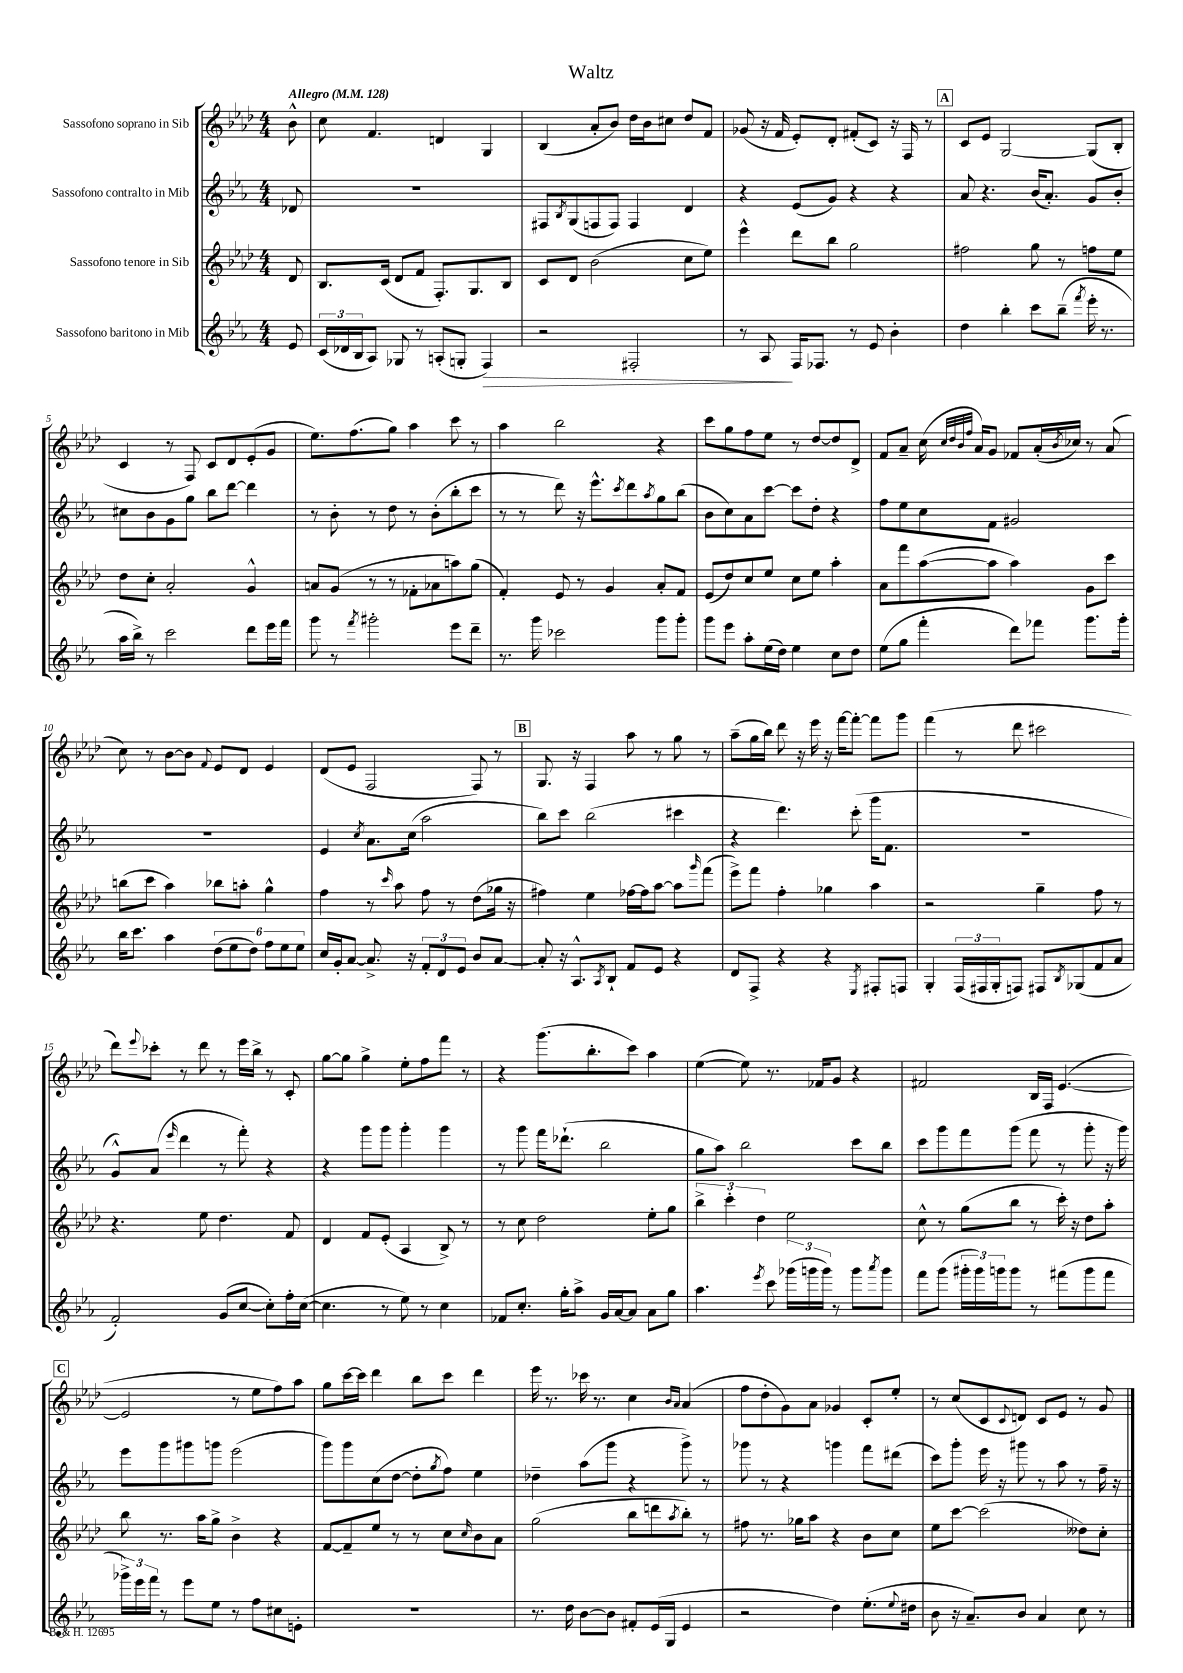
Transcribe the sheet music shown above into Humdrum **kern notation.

**kern	**dynam	**kern	**kern	**kern
*part4	*part4	*part3	*part2	*part1
*staff4	*staff4	*staff3	*staff2	*staff1
*I"Sassofono baritono in Mib	*	*I"Sassofono tenore in Sib	*I"Sassofono contralto in Mib	*I"Sassofono soprano in Sib
*clefG2	*	*clefG2	*clefG2	*clefG2
*k[b-e-a-]	*	*k[b-e-a-d-]	*k[b-e-a-]	*k[b-e-a-d-]
*M4/4	*	*M4/4	*M4/4	*M4/4
*MM128	*	*MM128	*MM128	*MM128
=	=	=	=	=
!	!	!	!	!LO:TX:a:B:t=Allegro
8e-/	.	8d-/	8d-X/	8b-^^\
=1	=1	=1	=1	=1
(24c/LL	.	8.B-/L	1r	8cc\
24d-X/	.	.	.	.
24B-/J	.	.	.	.
8A-/J)	.	.	.	4.f/
.	.	(16c/Jk	.	.
8G-X/	.	8d-/L	.	.
8r	.	8f/J	.	.
(8An'/L	.	8.F'/L)	.	4dn/
8Gn'/J	.	.	.	.
.	.	8.G/	.	.
!	!LO:HP:b	!	!	!
4F/)	>	.	.	4G/
.	.	8B-/J	.	.
=2	=2	=2	=2	=2
2r	.	8c/L	8F#X/L	(4B-/
.	.	.	8qB-/	.
.	.	8d-/J	(8G/	.
.	.	(2b-\	8Fn/	8a-'/L
.	.	.	8F/J)	8b-/J)
2F#X'/	.	.	4F/	16dd-\LL
.	.	.	.	16b-\J
.	.	.	.	8cc#X\J
.	.	8cc\L	4d/	8dd-/L
.	.	8ee-\J)	.	8f/J
=3	=3	=3	=3	=3
8r	.	4eee-^^\	4r	(8g-X/
8A-/	.	.	.	16r
.	.	.	.	16f/
16F/KL	]	8ddd-\L	(8e-/L	8e-'/L)
8.F-X/J	.	.	.	.
.	.	8bb-\J	8g/J)	8d-'/J
8r	.	2gg\	4r	(8f#X'/L
8e-/	.	.	.	8c/J)
4b-'\	.	.	4r	16r
.	.	.	.	16F/
.	.	.	.	8r
!!LO:REH:place=s1:t=A
=4	=4	=4	=4	=4
4dd\	.	2ff#X\	8a-/	8c/L
.	.	.	4.r	8e-/J
4bb-'\	.	.	.	[2G/
8ccc\L	.	8gg\	(16b-/KL	.
.	.	.	8.a-'/J)	.
(8bb-~\J	.	8r	.	.
8qfff/	.	.	.	.
16eee-'\	.	8ffn\L	8g/L	(8G/L]
8.r	.	.	.	.
.	.	8ee-\J	8b-'/J	8B-'/J
!!LO:LB:g=z
=5	=5	=5	=5	=5
16aa-\LL	.	8dd-\L	8cc#X\L	4c/
16bb-^\JJ)	.	.	.	.
8r	.	8cc'\J	8b-\	.
2ccc\	.	2a-'/	8g\	8r
.	.	.	8gg\J	8F/)
.	.	.	8bb-\L	8c/L
.	.	.	[8ddd\J	8d-/
8ddd\L	.	4g^^/	4ddd\]	(8e-'/
16eee-\L	.	.	.	8g/J
16fff\JJ	.	.	.	.
=6	=6	=6	=6	=6
8ggg\	.	8an/L	8r	8.ee-\L)
8r	.	(8g/J	8b-'\	.
.	.	.	.	(8.ff\
8qfff/	.	.	.	.
2ggg#X'\	.	8r	8r	.
.	.	8r	8dd\	8gg\J)
.	.	8f-X'\L	8r	4aa-\
.	.	8a-X\	(8b-'\L	.
8eee-\L	.	8aan\)	8bb-'\	8ccc\
8ddd~\J	.	(8gg\J	8ccc\J	8r
=7	=7	=7	=7	=7
8.r	.	4f'/)	8r	4aa-\
.	.	.	8r	.
16ggg\	.	.	.	.
2ccc-X\	.	8e-/	8ddd\)	2bb-\
.	.	8r	16r	.
.	.	.	8.eee-^^\L	.
.	.	4g/	.	.
.	.	.	8qccc/	.
.	.	.	8ddd\	.
.	.	.	8qaa-/	.
8ggg\L	.	8a-'/L	8gg\	4r
8ggg'\J	.	8f/J	(8bb-\J	.
=8	=8	=8	=8	=8
8ggg\L	.	(8e-/L	8b-\L	8ccc\L
8eee-\J	.	8dd-/)	8cc\)	8gg\
8aa-'\L	.	8cc/	8a-\	8ff\
(16ee-\L	.	8ee-/J	[8ccc\J	8ee-\J
16dd\JJ)	.	.	.	.
4ee-\	.	8cc\L	8ccc\L]	8r
.	.	8ee-\J	8dd'\J	[8dd-/L
8cc\L	.	4aa-'\	4r	8dd-/]
8dd\J	.	.	.	8d-^/J
=9	=9	=9	=9	=9
(8ee-\L	.	8a-\L	8ff\L	8f/L
8gg\J	.	8fff\	8ee-\	8a-~/J
4fff'\	.	([8aa-\	8cc\	(16cc\
.	.	.	.	32qqcc/LLL
.	.	.	.	32qqdd-/
.	.	.	.	32qqb-/
.	.	.	.	32qqff/JJJ
.	.	.	.	16a-/KL)
.	.	8aa-\J]	8f\J	8g/J
8ddd\L)	.	4aa-\)	2g#X/	8f-X/L
8fff-X\J	.	.	.	(16a-'/L
.	.	.	.	8qb-/
.	.	.	.	16cc-X/JJ)
8.ggg\L	.	8g\L	.	8r
.	.	8ccc\J	.	(8a-/
16ggg'\Jk	.	.	.	.
!!LO:LB:g=z
=10	=10	=10	=10	=10
16bb-\KL	.	(8bbn\L	1r	8cc\)
8.ccc\J	.	.	.	.
.	.	8ccc\J	.	8r
4aa-\	.	4aa-\)	.	[8b-\L
.	.	.	.	8b-\J]
.	.	.	.	8qqf/
(12dd\L	.	8bb-X\L	.	8e-/L
12ee-\	.	.	.	.
.	.	8aan'\J	.	8d-/J
12dd\J)	.	.	.	.
12ff\L	.	4gg^^\	.	4e-/
12ee-\	.	.	.	.
12ee-\J	.	.	.	.
=11	=11	=11	=11	=11
16cc/LL	.	4ff\	4e-/	(8d-/L
16g'/J	.	.	.	.
[8a-/J	.	.	.	8e-/J
.	.	.	8qcc/	.
8.a-^/]	.	8r	8.a-\L	2F/
.	.	16qqccc/	.	.
.	.	8aa-\	.	.
16r	.	.	(16cc\Jk	.
12f'/L	.	8ff\	2aa-\	.
12d/	.	.	.	.
.	.	8r	.	.
12e-/J	.	.	.	.
8b-/L	.	(8dd-\L	.	8F/)
[8a-/J	.	16gg-X\Jk	.	8r
.	.	16r	.	.
!!LO:REH:place=s1:t=B
=12	=12	=12	=12	=12
8a-'/]	.	4ff#X\)	8bb-\L)	8.G/
16r	.	.	8ccc\J	.
8.A-^^/L	.	.	.	16r
.	.	4ee-\	(2bb-\	4F/
8qA-/	.	.	.	.
8B-`/J	.	.	.	.
8f/L	.	[16ff-X\LL	.	8aa-\
.	.	16ff-\J]	.	.
8e-/J	.	[8aa-\J	.	8r
4r	.	8aa-\L]	4ccc#X\	8gg\
.	.	16qqggg/	.	.
.	.	(8fff\J	.	8r
=13	=13	=13	=13	=13
8d/L	.	8eee-^\L)	4r	(8aa-~\L
8F^/J	.	8fff\J	.	16gg\L
.	.	.	.	16bb-\JJ)
4r	.	4ff'\	4.ddd\)	8ddd-\
.	.	.	.	16r
.	.	.	.	16eee-\
4r	.	4gg-X\	.	16r
.	.	.	.	[16fff\KL
.	.	.	(8ccc'\	8fff'\J_
8qE-/	.	.	.	.
8F#X'/L	.	4aa-\	16ggg\KL	8fff\L]
.	.	.	8.f\J	.
8Fn/J	.	.	.	8ggg\J
=14	=14	=14	=14	=14
4G'/	.	2r	1r	(4fff\
(24F/LL	.	.	.	8r
24F#X/	.	.	.	.
24G'/J	.	.	.	.
8Fn/J)	.	.	.	8ddd-\
8F#X/L	.	4gg~\	.	2ccc#X\
8qB-/	.	.	.	.
(8G-X/	.	.	.	.
8f/	.	8ff\	.	.
8a-/J	.	8r	.	.
!!LO:LB:g=z
=15	=15	=15	=15	=15
2f'/)	.	4.r	8g^^/L)	8ddd-\L)
.	.	.	.	8qqeee-/
.	.	.	(8a-/J	8ccc-X'\J
.	.	.	16qqeee-/	.
.	.	.	4ddd\	8r
.	.	8ee-\	.	8ddd-\
(8g/L	.	4.dd-\	8r	8r
[8cc/J	.	.	8fff'\)	16eee-\LL
.	.	.	.	16bb-^\JJ
8cc'\L])	.	.	4r	8r
16ff'\L	.	8f/	.	8c'/
([16cc\JJ	.	.	.	.
=16	=16	=16	=16	=16
4.cc\]	.	4d-/	4r	[8gg\L
.	.	.	.	8gg\J]
.	.	8f/L	8ggg\L	4gg^\
8r	.	(8e-'/J	8ggg\J	.
8ee-\)	.	4A-/	4ggg'\	8ee-'\L
8r	.	.	.	8ff\
4cc\	.	8B-^/)	4ggg\	8fff\J
.	.	8r	.	8r
=17	=17	=17	=17	=17
8f-X/L	.	8r	8r	4r
8.cc'/J	.	8cc\	8ggg\	.
.	.	2dd-\	16fff\KL	(8.ggg\L
16gg'\KL	.	.	(8.ddd-X`\J	.
8aa-^\J	.	.	.	.
.	.	.	.	8.bb-'\
16g/LL	.	.	2bb-\	.
[16a-/J	.	.	.	.
8a-/J]	.	.	.	8ccc\J)
8a-\L	.	8ee-'\L	.	4aa-\
8gg\J	.	8gg\J	.	.
=18	=18	=18	=18	=18
4.aa-\	.	6bb-^\	8gg\L	([4ee-\
.	.	.	8aa-\J)	.
.	.	6ccc'\	.	.
.	.	.	2bb-\	8ee-\])
.	.	6dd-\	.	.
8qeee-/	.	.	.	.
8ccc\	.	.	.	8.r
(24ggg-X\LL	.	2ee-\	.	.
24gggn\	.	.	.	.
.	.	.	.	16f-X/KL
24ggg\JJ)	.	.	.	.
8r	.	.	.	8g/J
8ggg\L	.	.	8ccc\L	4r
8qaaa-/	.	.	.	.
8ggg\J	.	.	8bb-\J	.
=19	=19	=19	=19	=19
8fff\L	.	8cc^^\	8ccc\L	2f#X/
(8ggg\J	.	8r	8ggg\	.
24ggg#X'\LL	.	(8gg\L	8fff\	.
24ggg#\)	.	.	.	.
24gggn\J	.	.	.	.
8ggg\J	.	8bb-\J	(8ggg\J	.
8r	.	8r	8fff\	16B-/LL
.	.	.	.	16F/JJ
(8fff#X\L	.	16ccc'\)	8r	([4.e-/
.	.	16r	.	.
8ggg\	.	8dd-\L	8ggg'\	.
8fff#\J	.	8aa-'\J	16r	.
.	.	.	16ggg\)	.
!!LO:LB:g=z
!!LO:REH:place=s1:t=C
=20	=20	=20	=20	=20
24ggg-X^\LL)	.	8bb-\	8eee-\L	2e-/]
24eee-\	.	.	.	.
24fff\JJ	.	.	.	.
8r	.	8.r	8ggg\	.
8eee-\L	.	.	8ggg#X\	.
.	.	16aa-\KL	.	.
8ee-\J	.	8gg^\J	8gggn\J	.
8r	.	4b-^\	(2eee-\	8r
8ff\L	.	.	.	8ee-\L
8cc#X\	.	4r	.	8ff\)
8en'\J	.	.	.	8aa-\J
=21	=21	=21	=21	=21
1r	.	[8f/L	8ggg\L)	8gg\L
.	.	8f~/]	8ggg\	[16ccc\L
.	.	.	.	16ccc\JJ]
.	.	8ee-/J	(8cc\	4ddd-\
.	.	8r	[8dd\J	.
.	.	8r	8dd'\L]	8bb-\L
.	.	.	8qgg/	.
.	.	8cc\L	8ff\J)	8ccc\J
.	.	16qqcc/	.	.
.	.	8b-\	4ee-\	4ddd-\
.	.	8a-\J	.	.
=22	=22	=22	=22	=22
8.r	.	(2gg\	4dd-X~\	16eee-\
.	.	.	.	8.r
16dd\	.	.	.	.
[8b-\L	.	.	(8aa-\L	16ccc-X\
.	.	.	.	8.r
8b-\J]	.	.	8ggg\J	.
8f#X'/L	.	8bb-\L	4r	4cc\
(16e-/L	.	8dddn\	.	.
16G/JJ	.	.	.	.
.	.	.	.	16qqb-/LL
.	.	8qaa-/	.	16qqa-/JJ
4e-/	.	8bb-'\J)	8ggg^\)	(4a-/
.	.	8r	8r	.
=23	=23	=23	=23	=23
2r	.	8ff#X\	8ggg-X\	8ff\L
.	.	8.r	8r	8dd-'\
.	.	.	4r	8g\)
.	.	16gg-X\KL	.	.
.	.	8aa-\J	.	8a-\J
4dd\)	.	4r	4gggn\	4g-X/
(8.ee-'\L	.	8b-\L	8fff\L	8c'/L
.	.	8cc\J	(8ddd#X\J	8ee-'/J
8qqee-/	.	.	.	.
16dd#X\Jk	.	.	.	.
=24	=24	=24	=24	=24
8b-\	.	8ee-\L	8ccc\L)	8r
16r	.	[8ccc\J	8ggg'\J	(8cc/L
8.a-~/L)	.	.	.	.
.	.	(2ccc\]	16eee-\	8c/
.	.	.	16r	.
.	.	.	.	8qqc/
8b-/J	.	.	8ggg#X\	8dn/J)
4a-/	.	.	8r	8c/L
.	.	.	8aa-\	8e-/J
8cc\	.	8dd--X\L)	8r	8r
8r	.	8cc'\J	16ff~\	8g/
.	.	.	16r	.
==	==	==	==	==
*-	*-	*-	*-	*-
